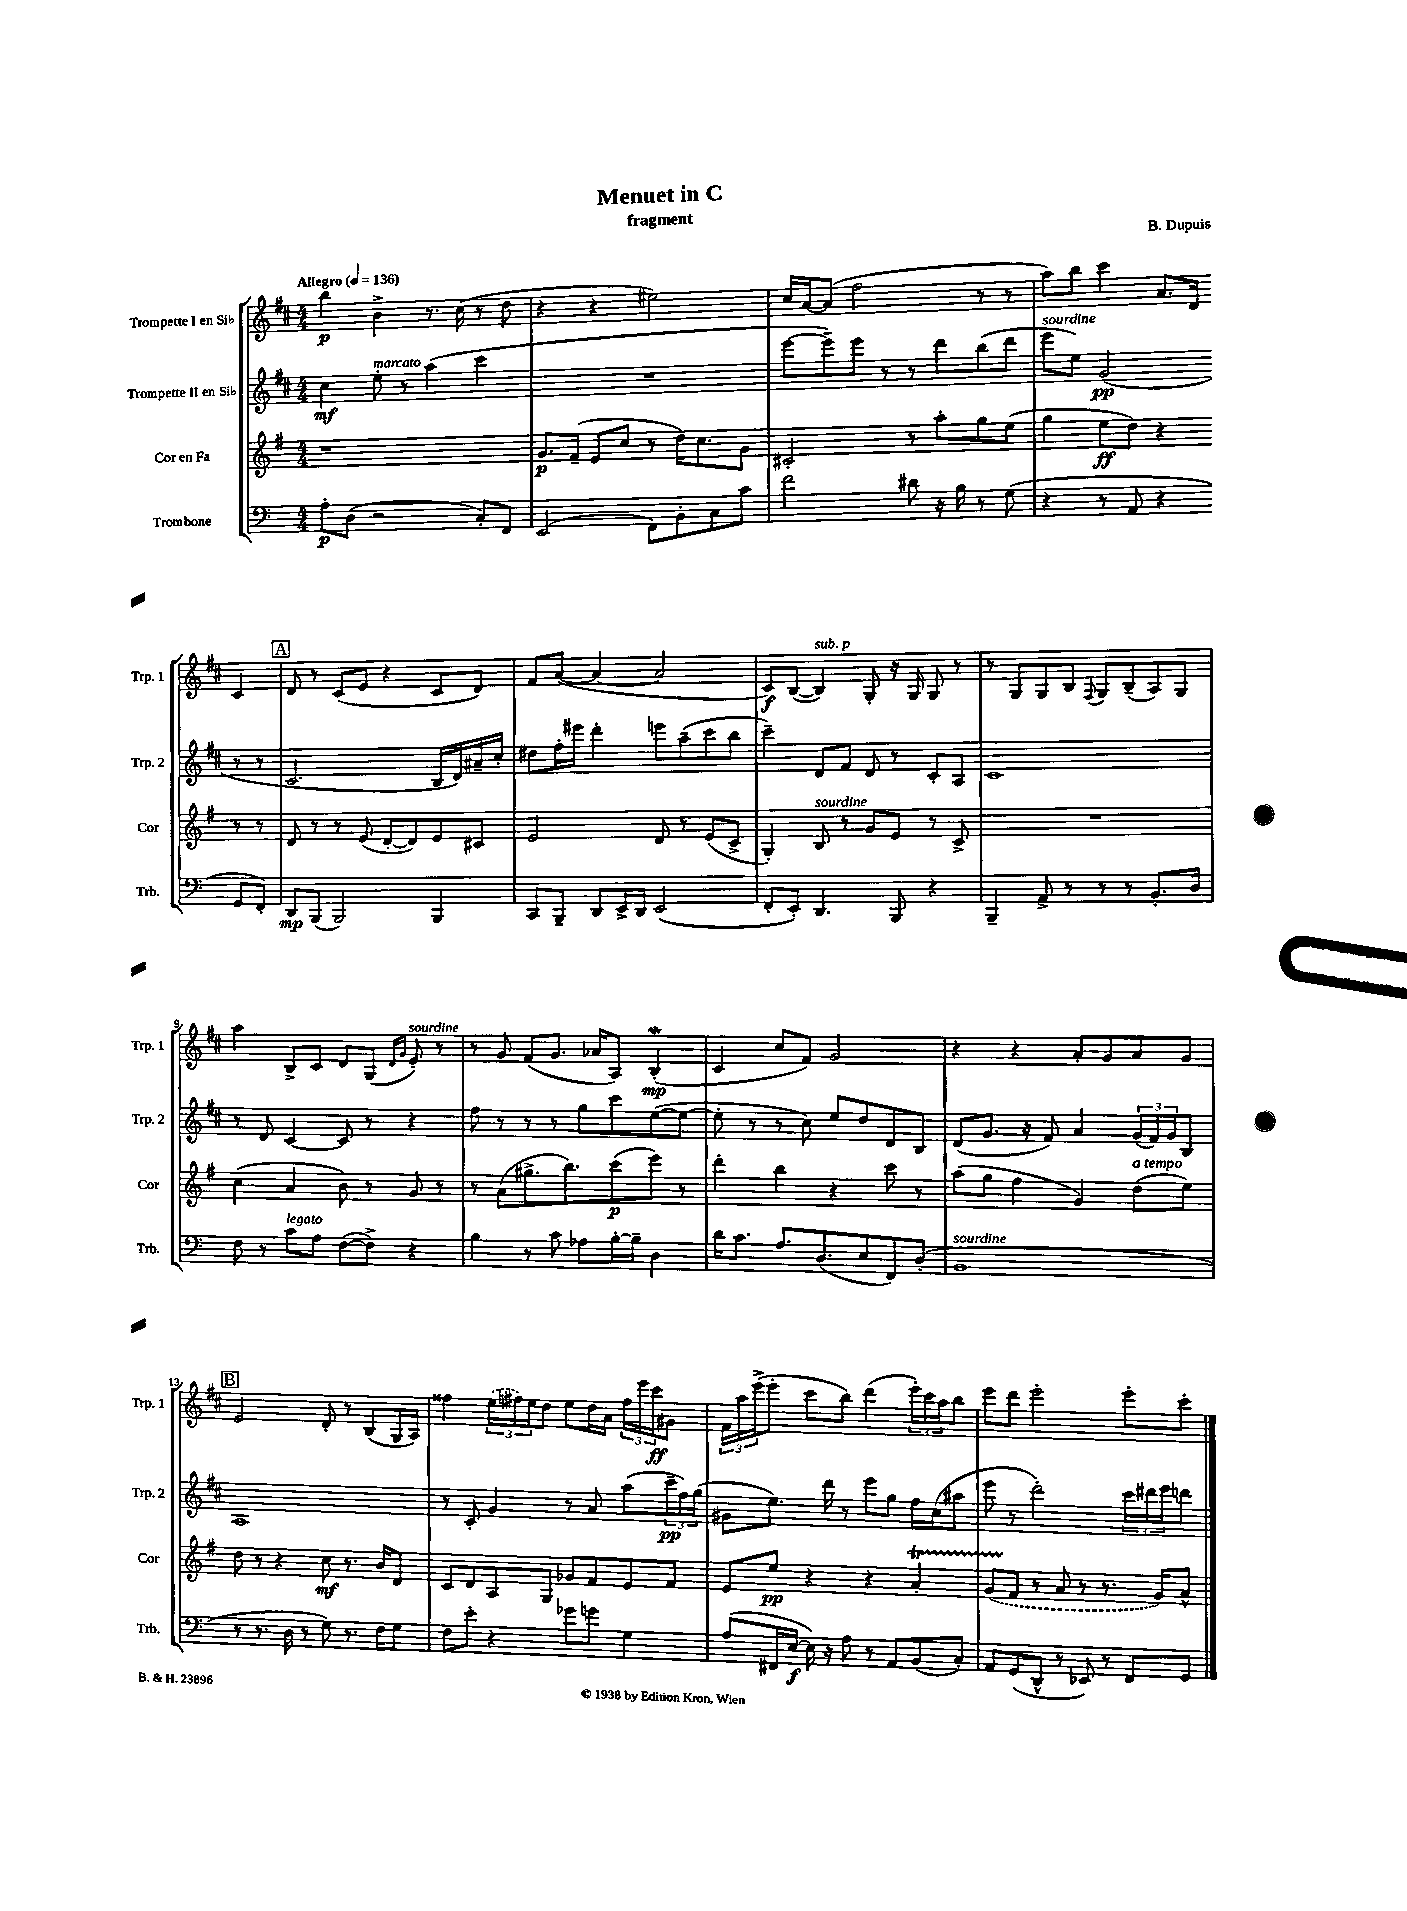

**kern	**dynam	**kern	**dynam	**kern	**dynam	**kern	**dynam
*part4	*part4	*part3	*part3	*part2	*part2	*part1	*part1
*staff4	*staff4	*staff3	*staff3	*staff2	*staff2	*staff1	*staff1
*I"Trombone	*	*I"Cor en Fa	*	*I"Trompette II en Si♭	*	*I"Trompette I en Si♭	*
*I'Trb.	*	*I'Cor	*	*I'Trp. 2	*	*I'Trp. 1	*
*clefF4	*	*clefG2	*	*clefG2	*	*clefG2	*
*k[]	*	*k[f#]	*	*k[f#c#]	*	*k[f#c#]	*
*M4/4	*	*M4/4	*	*M4/4	*	*M4/4	*
*MM136	*	*MM136	*	*MM136	*	*MM136	*
=1	=1	=1	=1	=1	=1	=1	=1
!	!	!	!	!	!	!LO:TX:a:B:t=Allegro	!
8A'\L	p	1r	.	4cc#\	mf	4bb\	p
(8D\J	.	.	.	.	.	.	.
!	!	!	!	!LO:TX:a:i:t=marcato	!	!	!
2r	.	.	.	8ee'\	.	4b^\	.
.	.	.	.	8r	.	.	.
.	.	.	.	(4aa\	.	8.r	.
.	.	.	.	.	.	(16cc#\	.
8C'/L)	.	.	.	4ccc#\	.	8r	.
8FF/J	.	.	.	.	.	8dd\	.
=2	=2	=2	=2	=2	=2	=2	=2
(2EE/	.	8.g/L	p	1r	.	4r	.
.	.	(16f#~/Jk	.	.	.	.	.
.	.	8e/L	.	.	.	4r	.
.	.	8cc/J	.	.	.	.	.
8FF\L)	.	8r	.	.	.	2ee#X\)	.
8BB'\	.	16dd\KL)	.	.	.	.	.
.	.	8.cc\	.	.	.	.	.
8C\	.	.	.	.	.	.	.
8c\J	.	8g\J	.	.	.	.	.
=3	=3	=3	=3	=3	=3	=3	=3
2f\	.	2c#X'/	.	[8eee\L	.	16cc#/LL	.
.	.	.	.	.	.	[16a/J	.
.	.	.	.	8eee~\])	.	(8a/J]	.
.	.	.	.	8eee\J	.	2ff#\	.
.	.	.	.	8r	.	.	.
8d#X\	.	8r	.	8r	.	.	.
16r	.	8aa'\L	.	8ddd\L	.	.	.
16B\	.	.	.	.	.	.	.
8r	.	8gg\	.	(8bb\	.	8r	.
(8G\	.	(8ee\J	.	8ddd\J	.	8r	.
=4	=4	=4	=4	=4	=4	=4	=4
!	!	!	!	!LO:TX:a:i:t=sourdine	!	!	!
4r	.	4gg\	.	8eee\L	.	8aa\L)	.
.	.	.	.	8ee\J)	.	8bb\J	.
8r	.	8ee\L	ff	(2g/	pp	4ccc#\	.
8AA/	.	8dd\J)	.	.	.	.	.
4r	.	4r	.	.	.	8.a/L	.
.	.	.	.	.	.	16d/Jk	.
8GG/L	.	8r	.	8r	.	4c#/	.
8FF'/J)	.	8r	.	8r	.	.	.
!!LO:LB:g=z
!!LO:REH:place=s1:t=A
=5	=5	=5	=5	=5	=5	=5	=5
8DD/L	mp	8d/	.	2.c#/	.	8d/	.
(8BBB/J	.	8r	.	.	.	8r	.
2BBB/)	.	8r	.	.	.	(8c#/L	.
.	.	(8e/	.	.	.	8e/J	.
.	.	[8d'/L	.	.	.	4r	.
.	.	8d/])	.	.	.	.	.
4BBB/	.	8e/	.	16B/LL	.	8c#/L	.
.	.	.	.	16d/)	.	.	.
.	.	8c#X/J	.	16a#X~/	.	8d/J)	.
.	.	.	.	16cc#'/JJ	.	.	.
=6	=6	=6	=6	=6	=6	=6	=6
8CC/L	.	2e/	.	8dd#X\L	.	8f#/L	.
8BBB~/J	.	.	.	16ff#'\L	.	([8a/J	.
.	.	.	.	16eee#X\JJ	.	.	.
8DD/L	.	.	.	4ddd'\	.	4a/_	.
16EE^/L	.	.	.	.	.	.	.
16DD/JJ	.	.	.	.	.	.	.
(2EE/	.	8d/	.	8eeen\L	.	2a/]	.
.	.	8r	.	(8aa~\	.	.	.
.	.	(8e/L	.	8ccc#\	.	.	.
.	.	8c^/J	.	8bb\J	.	.	.
=7	=7	=7	=7	=7	=7	=7	=7
8FF'/L	.	4G'/)	.	4ccc#~\)	.	8c#/L)	f
8EE'/J)	.	.	.	.	.	([8B/J	.
!	!	!	!	!	!	!LO:TX:a:i:t=sub. p	!
!	!	!LO:TX:a:i:t=sourdine	!	!	!	!	!
4.DD/	.	8B/	.	8d/L	.	4B/])	.
.	.	8r	.	8f#/J	.	.	.
.	.	8g/L	.	8d/	.	8G'/	.
8BBB/	.	8e/J	.	8r	.	16r	.
.	.	.	.	.	.	16G/	.
4r	.	8r	.	8c#'/L	.	8G/	.
.	.	8c^/	.	8A/J	.	8r	.
=8	=8	=8	=8	=8	=8	=8	=8
4BBB~/	.	1r	.	1c#	.	8r	.
.	.	.	.	.	.	8G/L	.
8AA^/	.	.	.	.	.	8G/	.
8r	.	.	.	.	.	8B/J	.
.	.	.	.	.	.	8qqF#/	.
8r	.	.	.	.	.	8G/L	.
8r	.	.	.	.	.	(8B~/	.
8.BB'/L	.	.	.	.	.	8A/)	.
.	.	.	.	.	.	8G/J	.
16D/Jk	.	.	.	.	.	.	.
!!LO:LB:g=z
=9	=9	=9	=9	=9	=9	=9	=9
8F\	.	(4cc\	.	8r	.	4aa\	.
8r	.	.	.	8d/	.	.	.
!LO:TX:a:i:t=legato	!	!	!	!	!	!	!
8c\L	.	4a/	.	[4c#/	.	8B^/L	.
8A\J	.	.	.	.	.	8c#/J	.
([8F\L	.	8b\)	.	8c#/]	.	8d/L	.
8F^\J])	.	8r	.	8r	.	(8G/J	.
.	.	.	.	.	.	16qqd/LL	.
.	.	.	.	.	.	16qqg/JJ	.
!	!	!	!	!	!	!LO:TX:a:i:t=sourdine	!
4r	.	8g/	.	4r	.	8e'/)	.
.	.	8r	.	.	.	8r	.
=10	=10	=10	=10	=10	=10	=10	=10
4B\	.	8r	.	8ff#\	.	8r	.
.	.	(8a\L	.	8r	.	8g/	.
8r	.	8.gg#X^\	.	8r	.	(8f#/L	.
8c\	.	.	.	8r	.	8.g/J	.
.	.	8.bb\)	.	.	.	.	.
8A-X\L	.	.	.	8gg\L	.	.	.
.	.	.	.	.	.	16a-X/KL	.
[16B'\L	.	(8ccc\	p	8ccc#\	.	8A/J)	.
16B~\JJ]	.	.	.	.	.	.	.
4D\	.	8eee\J)	.	([8ee\	.	(4BW'/	mp
.	.	8r	.	8ee\J_	.	.	.
=11	=11	=11	=11	=11	=11	=11	=11
16d\KL	.	4ddd'\	.	8ee'\]	.	4c#/	.
8.c\J	.	.	.	.	.	.	.
.	.	.	.	8r	.	.	.
8.A/L	.	4bb\	.	8r	.	8cc#/L	.
.	.	.	.	8cc#\)	.	8f#/J)	.
(8.D/	.	.	.	.	.	.	.
.	.	4r	.	8ee/L	.	2g/	.
8E/	.	.	.	8dd/	.	.	.
8FF/)	.	8ccc\	.	8d/	.	.	.
(8D'/J	.	8r	.	8B/J	.	.	.
=12	=12	=12	=12	=12	=12	=12	=12
!LO:TX:a:i:t=sourdine	!	!	!	!	!	!	!
1BB	.	(8aa\L	.	(8d/L	.	4r	.
.	.	8gg\J	.	8.g/J	.	.	.
.	.	4ff#\	.	.	.	4r	.
.	.	.	.	16r	.	.	.
.	.	.	.	8f#/)	.	.	.
.	.	4g/)	.	4a/	.	8a'/L	.
.	.	.	.	.	.	8g/	.
!	!	!LO:TX:a:i:t=a tempo	!	!	!	!	!
.	.	(8dd\L	.	(24g/LL	.	8a/	.
.	.	.	.	24f#/)	.	.	.
.	.	.	.	24g/J	.	.	.
.	.	8ee\J)	.	8B/J	.	8g/J	.
!!LO:LB:g=z
!!LO:REH:place=s1:t=B
=13	=13	=13	=13	=13	=13	=13	=13
8r	.	8dd\	.	1A	.	2e/	.
8.r	.	8r	.	.	.	.	.
.	.	4r	.	.	.	.	.
16D\	.	.	.	.	.	.	.
8r	.	.	.	.	.	.	.
8G\)	.	8cc\	mf	.	.	8d'/	.
8.r	.	8.r	.	.	.	8r	.
.	.	.	.	.	.	(8B/L	.
16F\KL	.	16b/KL	.	.	.	.	.
8G\J	.	8d/J	.	.	.	16G/L	.
.	.	.	.	.	.	16A/JJ)	.
=14	=14	=14	=14	=14	=14	=14	=14
8F\L	.	8c/L	.	8r	.	4ff##X\	.
8e'\J	.	8d/	.	8c#'/	.	.	.
4r	.	8A/	.	4g/	.	(24ee\LL	.
.	.	.	.	.	.	24ff#X\)	.
.	.	.	.	.	.	24ee\J	.
.	.	8G/J	.	.	.	8dd\J	.
8g-X\L	.	8g-X/L	.	8r	.	8ee\L	.
8gn\J	.	8f#/	.	8a/	.	16dd\L	.
.	.	.	.	.	.	16a\JJ	.
4G\	.	8e/	.	(8aa\L	.	24ff#\LL	.
.	.	.	.	.	.	24eee\	.
.	.	.	.	.	.	24ccc#\J	ff
.	.	8f#/J	.	24ccc#~\L	pp	8g#X\J	.
.	.	.	.	24ff#\)	.	.	.
.	.	.	.	(24gg\JJ	.	.	.
=15	=15	=15	=15	=15	=15	=15	=15
(8A/L	.	8e/L	.	8g#X\L	.	24f#\LL	.
.	.	.	.	.	.	24aa\	.
.	.	.	.	.	.	(24eee^\J	.
16FF#X/L	.	8ee/J	pp	8.ee\J)	.	8eee'\J	.
[16E/JJ	f	.	.	.	.	.	.
16E\])	.	4r	.	.	.	8ccc#\L	.
16r	.	.	.	16ddd\	.	.	.
8A\	.	.	.	8r	.	8bb\J)	.
8r	.	4r	.	8eee\L	.	(4ddd\	.
8AA/L	.	.	.	8gg\J	.	.	.
(8BB/	.	4aT'/	.	16ff#\LL	.	24eee'\LL)	.
.	.	.	.	.	.	24ccc#\	.
.	.	.	.	(16cc#\J	.	.	.
.	.	.	.	.	.	24aa\J	.
8C'/J)	.	.	.	8aa#X\J	.	8bb\J	.
=16	=16	=16	=16	=16	=16	=16	=16
8AA/L	.	(8gTTT/L	.	8eee\	.	8eee\L	.
(8GG/	.	8f#/J	.	8r	.	8ddd\J	.
8DD^^/J	.	8r	.	2ddd'\)	.	2eee'\	.
8r	.	8a/	.	.	.	.	.
8EE-X/)	.	8r	.	.	.	.	.
8r	.	8.r	.	.	.	.	.
8FF/L	.	.	.	24ccc#\LL	.	8eee'\L	.
.	.	.	.	24ddd#X\	.	.	.
.	.	16g/KL)	.	.	.	.	.
.	.	.	.	24eee\J	.	.	.
8GG/J	.	8a^^/J	.	8dddn\J	.	8ccc#'\J	.
==	==	==	==	==	==	==	==
*-	*-	*-	*-	*-	*-	*-	*-
